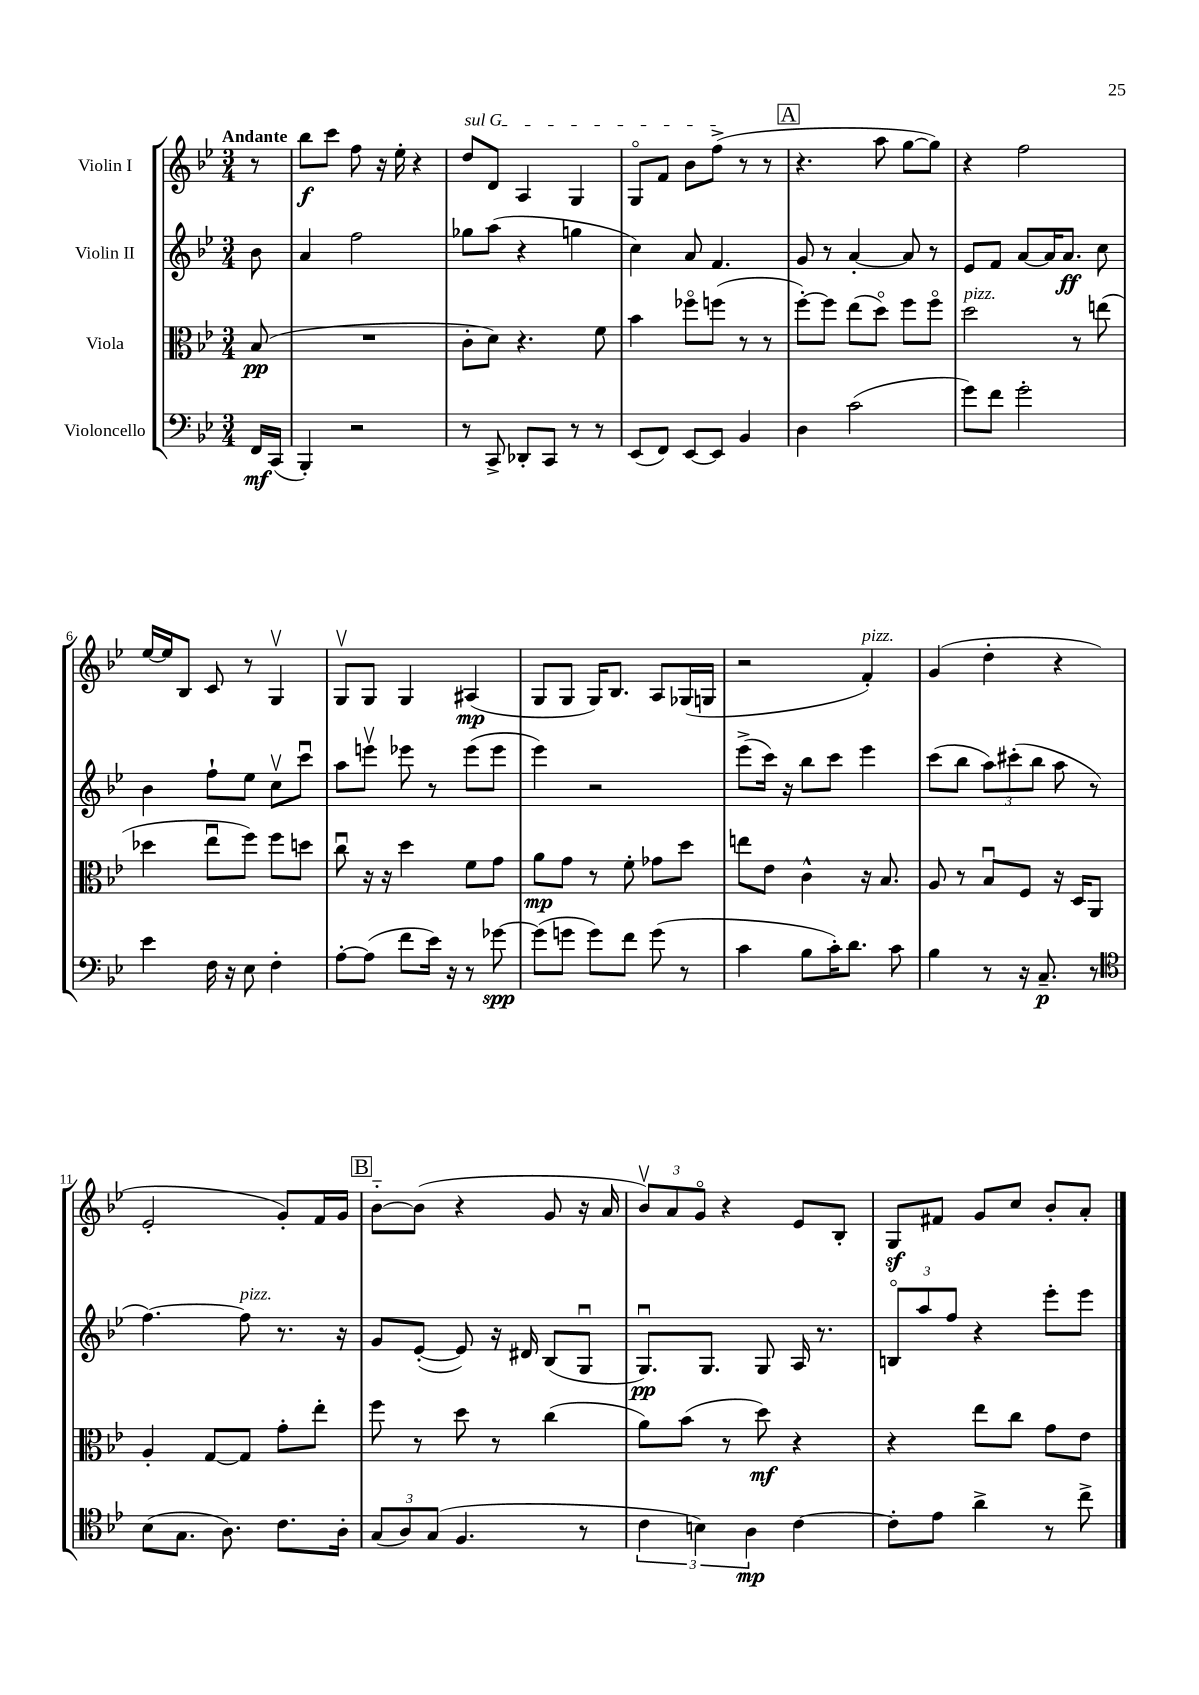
<<
\new StaffGroup <<
\new Staff = "s0" \with { instrumentName = "Violin I" } {
    \clef treble \key bes \major \numericTimeSignature \time 3/4 \partial 8 \tempo "Andante"
    \autoBeamOff r8 |
    bes''8[\f c'''8] f''8 r16 ees''16-. r4 |
    \once \override TextSpanner.bound-details.left.text = \markup { \italic "sul G" } d''8[\startTextSpan d'8] a4 g4 |
    g8[\flageolet f'8] bes'8[ f''8]->\stopTextSpan( r8 r8 |
    \mark \markup { \box "A" } r4. a''8 g''8[~ g''8]) |
    r4 f''2 |
    ees''16[~ ees''16 bes8] c'8 r8 g4\upbow |
    g8[\upbow g8] g4 ais4\mp( |
    g8[ g8] g16[) bes8.] a8[ ges16( g16] |
    r2 f'4-.^\markup { \italic "pizz." }) |
    g'4( d''4-. r4 |
    ees'2-. g'8[-.) f'16 g'16] |
    \mark \markup { \box "B" } bes'8[~-_ bes'8]( r4 g'8 r16 a'16 |
    \tuplet 3/2 { bes'8[\upbow) a'8 g'8]\flageolet } r4 ees'8[ bes8]-. |
    g8[\sf fis'8] g'8[ c''8] bes'8[-. a'8]-. \bar "|." |
}
\new Staff = "s1" \with { instrumentName = "Violin II" } {
    \clef treble \key bes \major \numericTimeSignature \time 3/4 \partial 8
    \autoBeamOff bes'8 |
    a'4 f''2 |
    ges''8[ a''8]( r4 g''4 |
    c''4) a'8 f'4. |
    \mark \markup { \box "A" } g'8 r8 a'4~-. a'8 r8 |
    ees'8[ f'8] a'8[~ a'16 a'8.]\ff c''8 |
    bes'4 f''8[-! ees''8] c''8[\upbow c'''8]\downbow |
    a''8[ e'''8]\upbow ees'''8 r8 ees'''8[( ees'''8] |
    ees'''4) r2 |
    ees'''8[->( c'''16]) r16 bes''8[ c'''8] ees'''4 |
    c'''8[( bes''8] \tuplet 3/2 { a''8[) cis'''8-.( bes''8] } a''8 r8 |
    f''4.~) f''8^\markup { \italic "pizz." } r8. r16 |
    \mark \markup { \box "B" } g'8[ ees'8]~-.( ees'8) r16 dis'16 bes8[( g8]\downbow |
    g8.[\downbow\pp) g8.] g8 a16 r8. |
    \tuplet 3/2 { b8[\flageolet a''8 f''8] } r4 ees'''8[-. ees'''8] \bar "|." |
}
\new Staff = "s2" \with { instrumentName = "Viola" } {
    \clef alto \key bes \major \numericTimeSignature \time 3/4 \partial 8
    \autoBeamOff bes8\pp( |
    R2. |
    c'8[-. d'8]) r4. f'8 |
    bes'4 fes''8[\flageolet f''8]( r8 r8 |
    \mark \markup { \box "A" } f''8[~-.) f''8] ees''8[( d''8]\flageolet) f''8[ f''8]\flageolet |
    d''2^\markup { \italic "pizz." } r8 e''8( |
    des''4 ees''8[\downbow f''8]) f''8[ d''8] |
    c''8\downbow r16 r16 d''4 f'8[ g'8] |
    a'8[\mp g'8] r8 f'8-. ges'8[ d''8] |
    e''8[ ees'8] c'4-^ r16 bes8. |
    a8 r8 bes8[\downbow f8] r16 d16[ a,8] |
    a4-. g8[~ g8] g'8[-. ees''8]-. |
    \mark \markup { \box "B" } f''8 r8 d''8 r8 c''4( |
    a'8[) bes'8]( r8 d''8\mf) r4 |
    r4 ees''8[ c''8] g'8[ ees'8] \bar "|." |
}
\new Staff = "s3" \with { instrumentName = "Violoncello" } {
    \clef bass \key bes \major \numericTimeSignature \time 3/4 \partial 8
    \autoBeamOff f,16[\mf c,16]( |
    bes,,4-.) r2 |
    r8 c,8-> des,8[-. c,8] r8 r8 |
    ees,8[( f,8]) ees,8[~ ees,8] bes,4 |
    \mark \markup { \box "A" } d4 c'2( |
    g'8[) f'8] g'2-. |
    ees'4 f16 r16 ees8 f4-. |
    a8[~-. a8]( f'8[ ees'16]) r16 r8 ges'8~\spp |
    ges'8[( g'8] g'8[) f'8] g'8( r8 |
    c'4 bes8[ c'16-.) d'8.] c'8 |
    bes4 r8 r16 c8.--\p r8 |
    \clef tenor bes8[( g8.] a8.) c'8.[ a16]-. |
    \mark \markup { \box "B" } \tuplet 3/2 { g8[( a8) g8]( } f4. r8 |
    \tuplet 3/2 { c'4 b4) a4\mp } c'4~ |
    c'8[-. ees'8] a'4-> r8 c''8-> \bar "|." |
}
>>
>>
